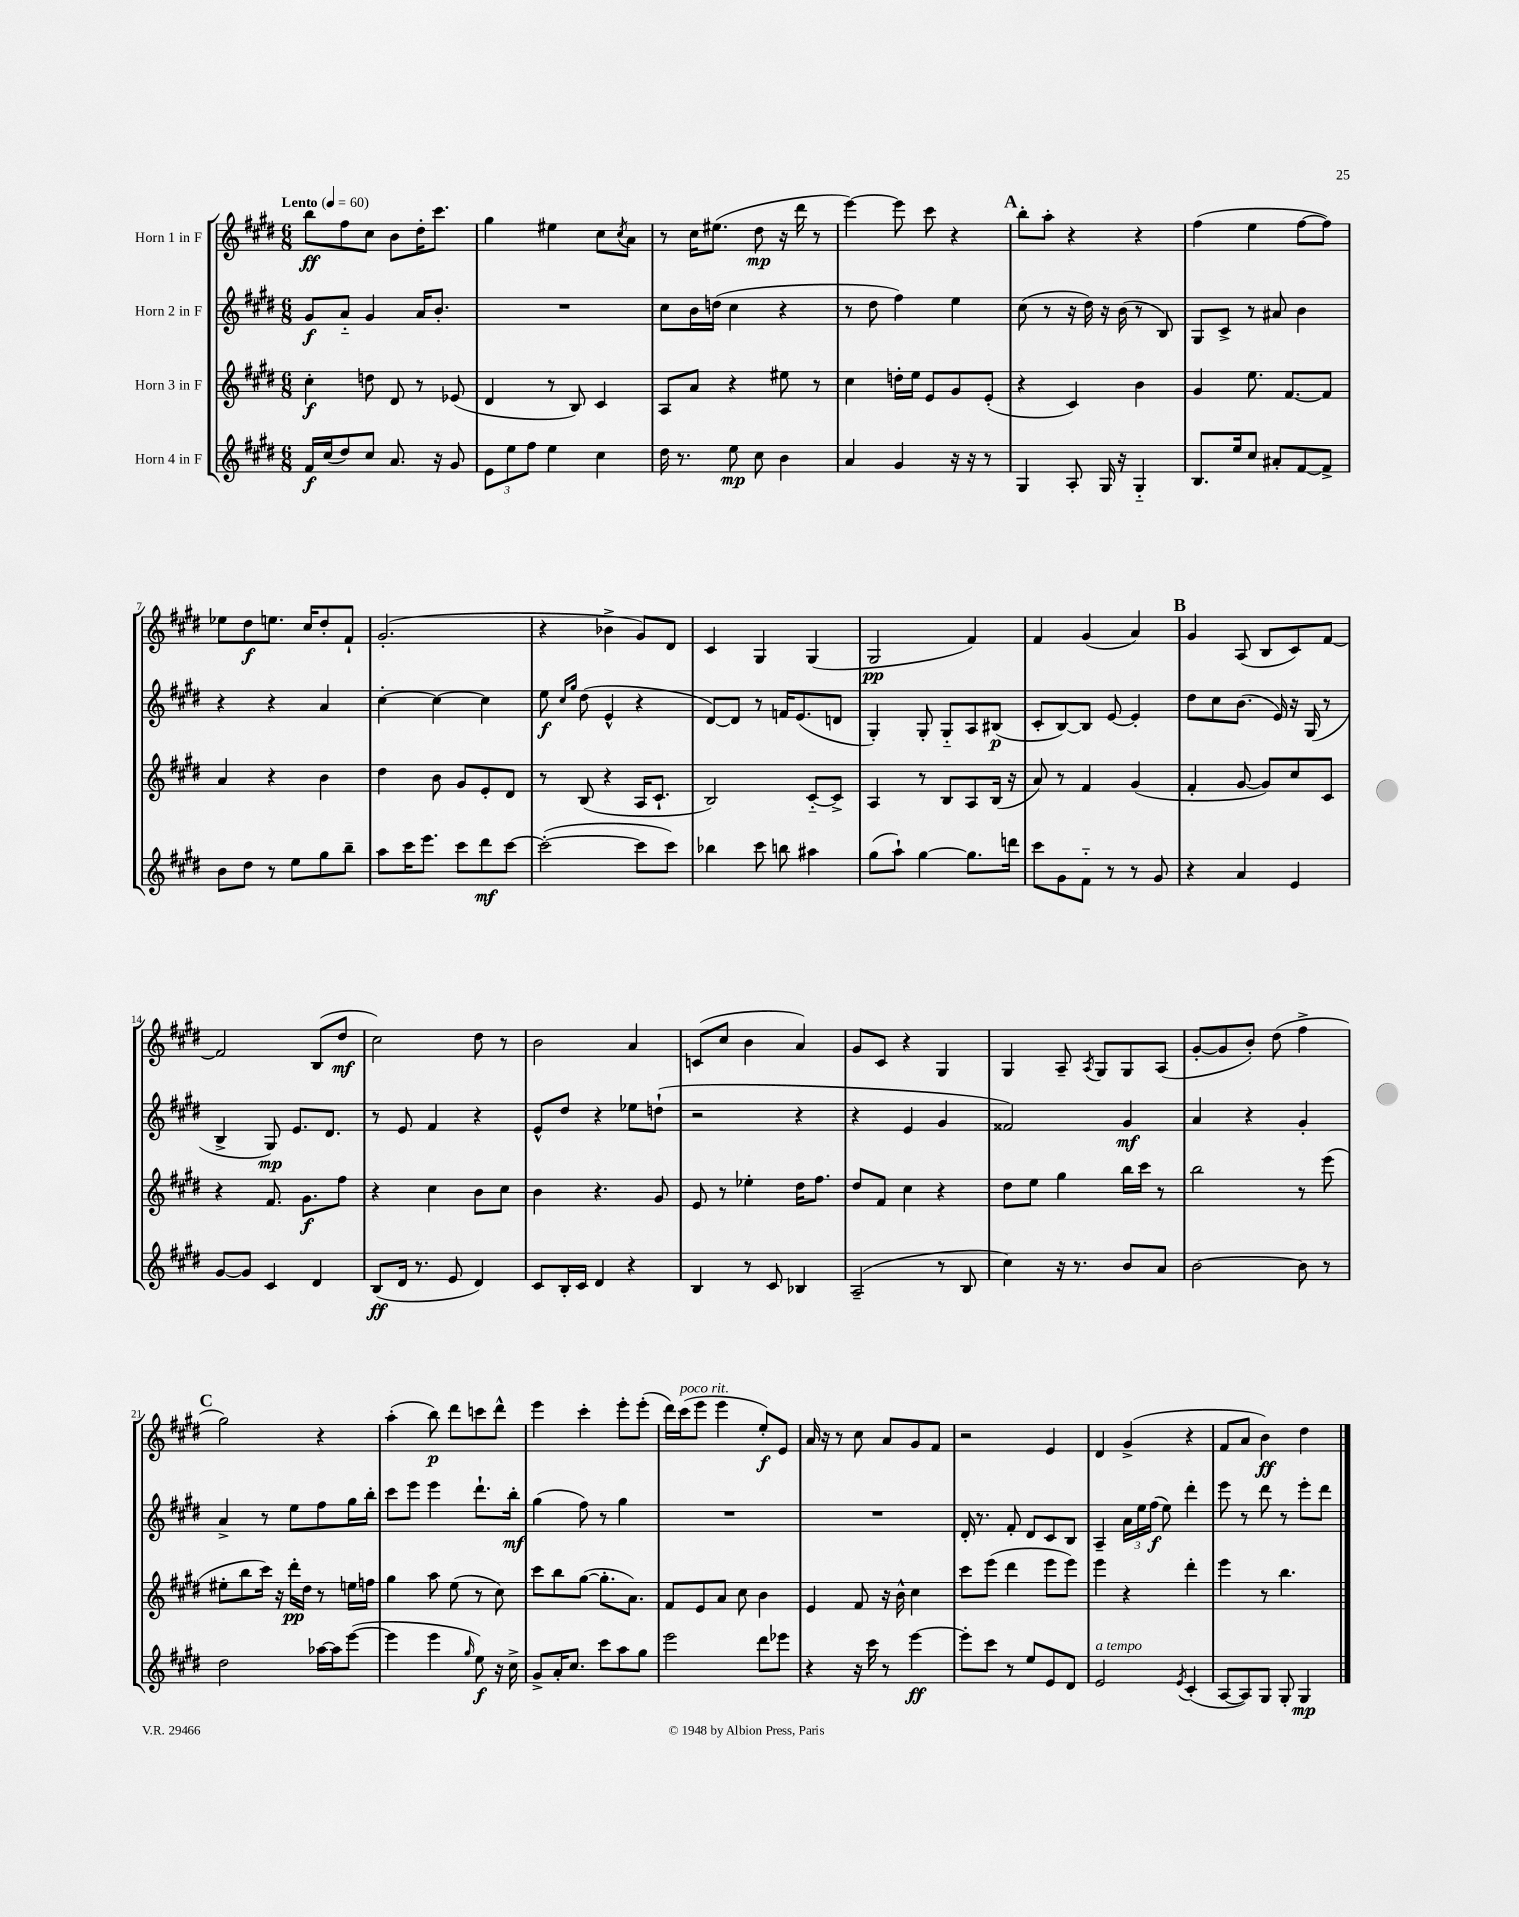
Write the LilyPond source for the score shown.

<<
\new StaffGroup <<
\new Staff = "s0" \with { instrumentName = "Horn 1 in F" } {
    \clef treble \key e \major \numericTimeSignature \time 6/8 \tempo "Lento" 4 = 60
    b''8\ff fis''8 cis''8 b'8 dis''16-. cis'''8. |
    gis''4 eis''4 cis''8 \acciaccatura { cis''8 } a'8 |
    r8 cis''16 eis''8.( dis''8\mp r16 dis'''16 r8 |
    e'''4~) e'''8 cis'''8 r4 |
    \mark \markup { \bold "A" } b''8-. a''8-. r4 r4 |
    fis''4( e''4 fis''8~ fis''8) |
    ees''8 dis''8\f e''8. cis''16 dis''8-. fis'8-! |
    gis'2.-.( |
    r4 bes'4-> gis'8) dis'8 |
    cis'4 gis4 gis4( |
    gis2\pp fis'4) |
    fis'4 gis'4( a'4) |
    \mark \markup { \bold "B" } gis'4 a8( b8 cis'8) fis'8~ |
    fis'2 b8( dis''8\mf |
    cis''2) dis''8 r8 |
    b'2 a'4 |
    c'8( cis''8 b'4 a'4) |
    gis'8 cis'8 r4 gis4 |
    gis4 a8-- \acciaccatura { a8 } gis8 gis8 a8( |
    gis'8~-. gis'8 b'8-.) dis''8( fis''4-> |
    \mark \markup { \bold "C" } gis''2) r4 |
    a''4-.( b''8\p) dis'''8 c'''8 dis'''8-^ |
    e'''4 cis'''4-. e'''8-. e'''8-.( |
    dis'''16) cis'''16^\markup { \italic "poco rit." }( e'''8 e'''4 e''8-.\f) e'8 |
    a'16 r16 r8 cis''8 a'8 gis'8 fis'8 |
    r2 e'4 |
    dis'4 gis'4->( r4 |
    fis'8 a'8 b'4\ff) dis''4 \bar "|." |
}
\new Staff = "s1" \with { instrumentName = "Horn 2 in F" } {
    \clef treble \key e \major \numericTimeSignature \time 6/8
    gis'8\f a'8-_ gis'4 a'16 b'8.-. |
    R2. |
    cis''8 b'16 d''16( cis''4 r4 |
    r8 dis''8 fis''4) e''4 |
    \mark \markup { \bold "A" } cis''8( r8 r16 dis''16) r16 b'16( r8 b8) |
    gis8 cis'8-> r8 ais'8 b'4 |
    r4 r4 a'4 |
    cis''4~-. cis''4~ cis''4 |
    e''8\f \grace { cis''16 gis''16 } dis''8( e'4-^ r4 |
    dis'8~) dis'8 r8 f'16 e'8.( d'8 |
    gis4-.) gis8-. gis8-_ a8 bis8\p( |
    cis'8-. b8~) b8 e'8~ e'4-. |
    \mark \markup { \bold "B" } dis''8 cis''8 b'8.( e'16) r16 gis16( r8 |
    b4-> gis8\mp) e'8. dis'8. |
    r8 e'8 fis'4 r4 |
    e'8-^ dis''8 r4 ees''8 d''8-!( |
    r2 r4 |
    r4 e'4 gis'4 |
    fisis'2) gis'4\mf |
    a'4 r4 gis'4-. |
    \mark \markup { \bold "C" } a'4-> r8 e''8 fis''8 gis''16 b''16-. |
    cis'''8 e'''8 e'''4 dis'''8.-! b''16-.\mf |
    gis''4( fis''8) r8 gis''4 |
    R2. |
    R2. |
    dis'16-. r8. fis'8-. dis'8 cis'8 b8 |
    a4-- \tuplet 3/2 { a'16 e''16 fis''16\f( } e''8) dis'''4-. |
    e'''8 r8 dis'''8 r8 e'''8-. dis'''8 \bar "|." |
}
\new Staff = "s2" \with { instrumentName = "Horn 3 in F" } {
    \clef treble \key e \major \numericTimeSignature \time 6/8
    cis''4-.\f d''8 dis'8 r8 ees'8( |
    dis'4 r8 b8) cis'4 |
    a8 a'8 r4 eis''8 r8 |
    cis''4 d''16-. e''16 e'8 gis'8 e'8-.( |
    \mark \markup { \bold "A" } r4 cis'4) b'4 |
    gis'4 e''8. fis'8.~ fis'8 |
    a'4 r4 b'4 |
    dis''4 b'8 gis'8 e'8-. dis'8 |
    r8 b8( r4 a16 cis'8.-! |
    b2) cis'8~-_ cis'8-> |
    a4 r8 b8 a8 b16( r16 |
    a'8) r8 fis'4 gis'4( |
    \mark \markup { \bold "B" } fis'4-. gis'8~ gis'8) cis''8 cis'8 |
    r4 fis'8. gis'8.\f fis''8 |
    r4 cis''4 b'8 cis''8 |
    b'4 r4. gis'8 |
    e'8 r8 ees''4-. dis''16 fis''8. |
    dis''8 fis'8 cis''4 r4 |
    dis''8 e''8 gis''4 b''16 cis'''16 r8 |
    b''2 r8 e'''8( |
    \mark \markup { \bold "C" } eis''8-. b''8 cis'''16) r16 dis'''16-.\pp dis''16 r8 e''16 f''16 |
    gis''4 a''8 e''8( r8 cis''8) |
    cis'''8 b''8 gis''8~( gis''8.-. a'8.) |
    fis'8 e'8 a'8 cis''8 b'4 |
    e'4 fis'8 r16 b'16-^ cis''4 |
    cis'''8 e'''8( dis'''4 e'''8 e'''8) |
    e'''4 r4 dis'''4-. |
    e'''4 r8 b''4. \bar "|." |
}
\new Staff = "s3" \with { instrumentName = "Horn 4 in F" } {
    \clef treble \key e \major \numericTimeSignature \time 6/8
    fis'16\f cis''16( dis''8) cis''8 a'8. r16 gis'8 |
    \tuplet 3/2 { e'8 e''8 fis''8 } e''4 cis''4 |
    dis''16 r8. e''8\mp cis''8 b'4 |
    a'4 gis'4 r16 r16 r8 |
    \mark \markup { \bold "A" } gis4 a8-. gis16 r16 gis4-_ |
    b8. e''16 cis''8 ais'8-. fis'8~ fis'8-> |
    b'8 dis''8 r8 e''8 gis''8 b''8-- |
    a''8 cis'''16 e'''8. cis'''8 dis'''8\mf cis'''8~ |
    cis'''2~-.( cis'''8 cis'''8) |
    bes''4 cis'''8 b''8 ais''4 |
    gis''8( a''8-!) gis''4~ gis''8. d'''16 |
    cis'''8 gis'8 fis'8-_ r8 r8 gis'8 |
    \mark \markup { \bold "B" } r4 a'4 e'4 |
    gis'8~ gis'8 cis'4 dis'4 |
    b8\ff( dis'16 r8. e'8 dis'4) |
    cis'8 b16-. cis'16 dis'4 r4 |
    b4 r8 cis'8 bes4 |
    a2--( r8 b8 |
    cis''4) r16 r8. b'8 a'8 |
    b'2~ b'8 r8 |
    \mark \markup { \bold "C" } dis''2 aes''16~ aes''16 e'''8~( |
    e'''4 e'''4 \grace { gis''16 } e''8\f) r16 cis''16-> |
    gis'8-> a'16-. cis''8. cis'''8 a''8 gis''8 |
    e'''2 dis'''8 ees'''8 |
    r4 r16 cis'''16 r8 e'''4~\ff |
    e'''8-. cis'''8 r8 e''8 e'8 dis'8 |
    e'2^\markup { \italic "a tempo" } \acciaccatura { e'8 } cis'4-.( |
    a8~ a8) gis8 gis8-. gis4\mp \bar "|." |
}
>>
>>
